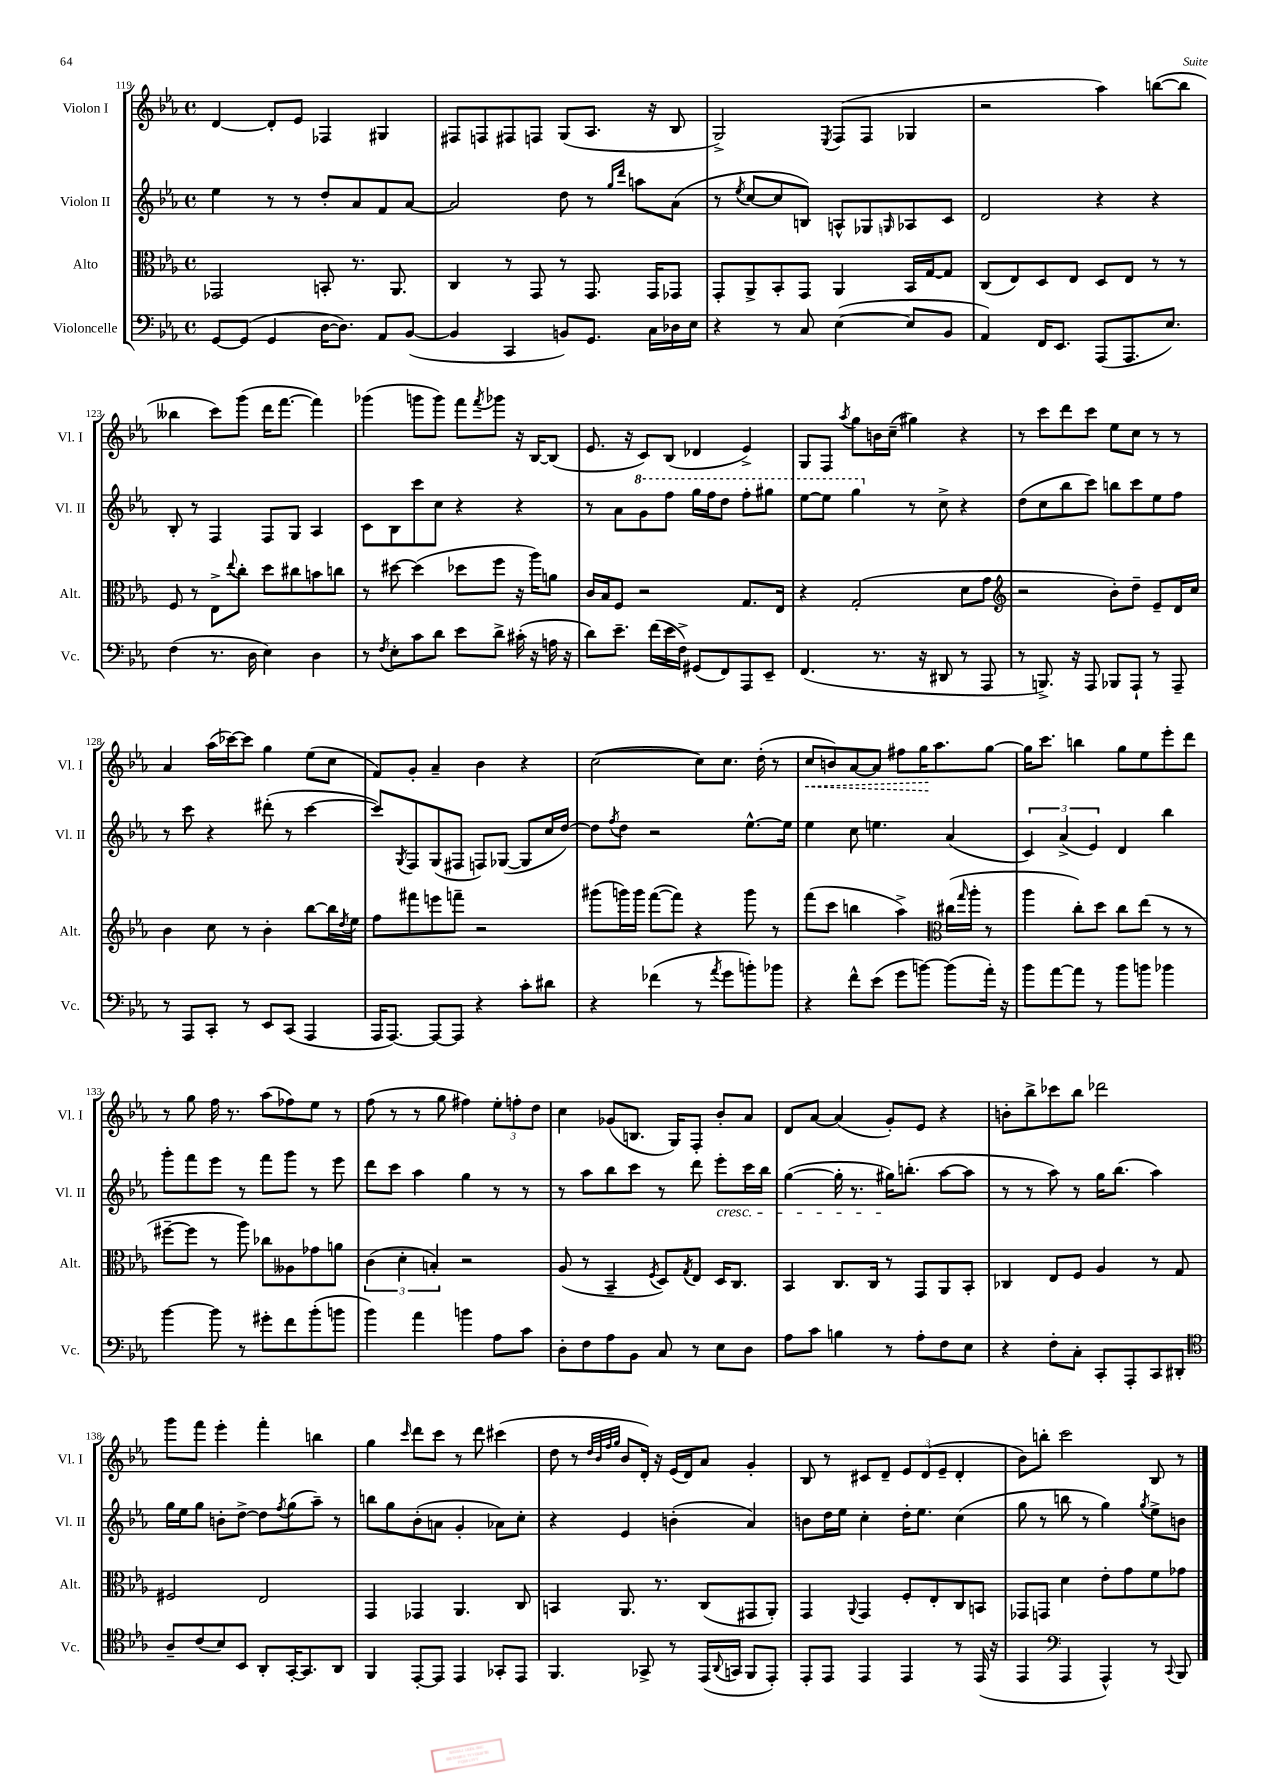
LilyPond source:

<<
\new StaffGroup <<
\new Staff = "s0" \with { instrumentName = "Violon I" shortInstrumentName = "Vl. I" } {
    \clef treble \key ees \major \defaultTimeSignature \time 4/4
    d'4~ d'8-. ees'8 fes4 gis4 |
    fis8 f8 fis8 f8 g8( aes8. r16 bes8 |
    g2->) \acciaccatura { ees8 } f8( f8 ges4 |
    r2 aes''4) b''8~( b''8 |
    beses''4 c'''8) g'''8( d'''16 f'''8.~ f'''4) |
    ges'''4( g'''8 g'''8) f'''8 \acciaccatura { f'''8 } ges'''8 r16 bes16~ bes8( |
    ees'8. r16 c'8) bes8( des'4 ees'4->) |
    g8 f8 \acciaccatura { aes''8 } g''8 b'16 c''16--( gis''4) r4 |
    r8 c'''8 d'''8 c'''8 ees''8 c''8 r8 r8 |
    aes'4 aes''16( ces'''16~) ces'''8 g''4 ees''8( c''8 |
    f'8) g'8-. aes'4-- bes'4 r4 |
    c''2~( c''8) c''8. d''16-.( r8 |
    \once \override Hairpin.style = #'dashed-line c''8\< b'8) aes'8~ aes'8 fis''8 g''16\! aes''8. g''8~ |
    g''16 c'''8. b''4 g''8 ees''8 ees'''8-. d'''8 |
    r8 g''8 f''16 r8. aes''8( fes''8) ees''8 r8 |
    f''8( r8 r8 g''8 fis''4) \tuplet 3/2 { ees''8-. f''8-. d''8 } |
    c''4 ges'8( b8. g16) f8-. bes'8-. aes'8 |
    d'8 aes'8~ aes'4( g'8-.) ees'8 r4 |
    b'8-. bes''8-> ces'''8 bes''8 des'''2 |
    g'''8 f'''8 ees'''4-. f'''4-. b''4 |
    g''4 \grace { c'''16 } d'''8 c'''8 r8 d'''8 cis'''4( |
    d''8 r8 \grace { d''32 bes'32 f''32 g''32 } bes'8 d'16-.) r16 ees'16( d'16) aes'8 g'4-. |
    bes8 r8 cis'8 d'8-- \tuplet 3/2 { ees'8 d'8( ees'8-- } d'4-. |
    bes'8) b''8-. c'''2 bes8 r8 \bar "|." |
}
\new Staff = "s1" \with { instrumentName = "Violon II" shortInstrumentName = "Vl. II" } {
    \clef treble \key ees \major \defaultTimeSignature \time 4/4
    ees''4 r8 r8 d''8-. aes'8 f'8 aes'8~ |
    aes'2 d''8 r8 \grace { g''16 d'''16 } a''8 aes'8( |
    r8 \acciaccatura { ees''8 } c''8~ c''8 b8) a8-^ ges8 \grace { g16 } aes8 c'8 |
    d'2 r4 r4 |
    bes8-. r8 f4 f8 g8 aes4 |
    c'8 bes8 c'''8 c''8 r4 r4 |
    r8 aes'8 \ottava #1 g''8 f'''8 g'''16 f'''16 d'''8 f'''8-. gis'''8 |
    ees'''8~ ees'''8 g'''4 \ottava #0 r8 c''8-> r4 |
    d''8( c''8 bes''8 c'''8) b''8 c'''8 ees''8 f''8 |
    r8 c'''8 r4 dis'''8-.( r8 c'''4~ |
    c'''8) \acciaccatura { g8 } f8 g8( fis8 f8) ges8~( ges8 c''16 d''16~) |
    d''8 \acciaccatura { f''8 } d''8 r2 ees''8.~-^ ees''16 |
    ees''4 c''8 e''4. aes'4( |
    \tuplet 3/2 { c'4) aes'4->( ees'4) } d'4 bes''4 |
    g'''8-. f'''8 ees'''8 r8 f'''8 g'''8 r8 ees'''8 |
    d'''8 c'''8 aes''4 g''4 r8 r8 |
    r8 aes''8 bes''8 c'''8 r8 d'''8 ees'''8-.\cresc c'''16 bes''16 |
    g''4~( g''16-. r8. gis''16\!) b''8.-.( aes''8~ aes''8 |
    r8 r8 aes''8) r8 g''16 bes''8.( aes''4) |
    g''16 ees''16 g''8 b'8-. d''8~-> d''8 \acciaccatura { f''8 } g''8( aes''8--) r8 |
    b''8 g''8 bes'8-.( a'8 g'4-. aes'8) c''8-. |
    r4 ees'4 b'4-.( aes'4) |
    b'8 d''16 ees''16 c''4-. d''16-. ees''8. c''4( |
    g''8 r8 b''8 r8 g''4) \acciaccatura { g''8 } ees''8-> b'8 \bar "|." |
}
\new Staff = "s2" \with { instrumentName = "Alto" shortInstrumentName = "Alt." } {
    \clef alto \key ees \major \defaultTimeSignature \time 4/4
    ges,2 b,8-. r8. aes,8. |
    c4 r8 g,8 r8 g,8. g,16 ges,8 |
    g,8-. aes,8-> bes,8-. g,8 aes,4 bes,16 g16~ g8 |
    c8( ees8) d8 ees8 d8 ees8 r8 r8 |
    f8 r8 ees8-> \appoggiatura { ees''8 } c''8-. d''8 cis''8 b'8 c''8 |
    r8 dis''8~ dis''4( des''8 f''8 r16 aes''16) a'8 |
    c'16 bes16 f8 r2 g8. ees16 |
    r4 g2-.( d'8 g'8 |
    \clef treble r2 bes'8-.) d''8-- ees'8-- d'16 c''16 |
    bes'4 c''8 r8 bes'4-. bes''8~ bes''16 \acciaccatura { d''8 } ees''16 |
    f''8 fis'''8 e'''8 f'''8-- r2 |
    gis'''8( g'''16) g'''16 f'''8~( f'''8) r4 g'''8 r8 |
    f'''8( c'''8 b''4 aes''4->) \clef alto cis''16( \grace { g''16 } aes''16-. r8 |
    aes''4 c''8-.) d''8 c''8 ees''8( r8 r8 |
    fis''8~-- fis''8 r8 aes''8) ces''8 aeses8 ges'8 a'8 |
    \tuplet 3/2 { c'4( d'4-. b4-.) } r2 |
    aes8( r8 bes,4-- \acciaccatura { f8 } d8) \acciaccatura { g8 } ees8 d16 c8. |
    bes,4 c8. c16 r8 g,8 aes,8 bes,8-. |
    ces4 ees8 f8 aes4 r8 g8 |
    fis2 ees2 |
    g,4 ges,4 aes,4. c8 |
    b,4 aes,8. r8. c8( gis,8 aes,8-.) |
    g,4 \appoggiatura { aes,8 } g,4 f8-. ees8-. c8 b,8 |
    ges,8 g,8 d'4 ees'8-. g'8 f'8 ges'8 \bar "|." |
}
\new Staff = "s3" \with { instrumentName = "Violoncelle" shortInstrumentName = "Vc." } {
    \clef bass \key ees \major \defaultTimeSignature \time 4/4
    g,8~ g,8( g,4 d16~ d8.) aes,8 bes,8~( |
    bes,4 c,4 b,8) g,8. c16 des16 ees16 |
    r4 r8 c8 ees4~( ees8 bes,8 |
    aes,4) f,16 ees,8. aes,,8( aes,,8. ees8.) |
    f4( r8. d16 ees4) d4 |
    r8 \acciaccatura { f8 } ees8-. c'8 d'8 ees'8 d'8-> cis'16-.( r16 a16 r16 |
    d'8) ees'8.-- f'16( ees'16 f16->) gis,8( f,8) aes,,8 ees,8-- |
    f,4.( r8. r16 dis,8 r8 aes,,8 |
    r8 b,,8.->) r16 aes,,8 bes,,8 aes,,8-! r8 aes,,8-- |
    r8 aes,,8 c,8-. r8 ees,8 c,8( aes,,4 |
    aes,,16 aes,,8.~) aes,,8~ aes,,8 r4 c'8-. dis'8 |
    r4 fes'4( r8 \acciaccatura { aes'8 } g'8 b'8-.) bes'8 |
    r4 f'8-^ ees'8( g'8 b'8~) b'8( aes'16-.) r16 |
    bes'8 aes'8~ aes'8 r8 bes'8 b'8 bes'4 |
    bes'4~ bes'8 r8 gis'8-. f'8 bes'8-.( b'8 |
    bes'4) aes'4 b'4 aes8 c'8 |
    d8-. f8 aes8 bes,8 c8 r8 ees8 d8 |
    aes8 c'8 b4 r8 aes8-. f8 ees8 |
    r4 f8-. c8-. c,8-. aes,,8-. c,8 dis,8-. |
    \clef tenor aes8-- c'8( bes8) bes,8 aes,8-. g,16~-. g,8. aes,8 |
    f,4 ees,8~-. ees,8 ees,4 ges,8-. ees,8 |
    f,4. ges,8-> r8 ees,16( \appoggiatura { aes,8 } g,16 f,8 ees,8-.) |
    ees,8-. ees,8 ees,4 ees,4 r8 ees,16( r16 |
    ees,4 \clef bass aes,,4 aes,,4-^) r8 \appoggiatura { c,8 } bes,,8 \bar "|." |
}
>>
>>
\layout { \context { \Score currentBarNumber = #119 } }
